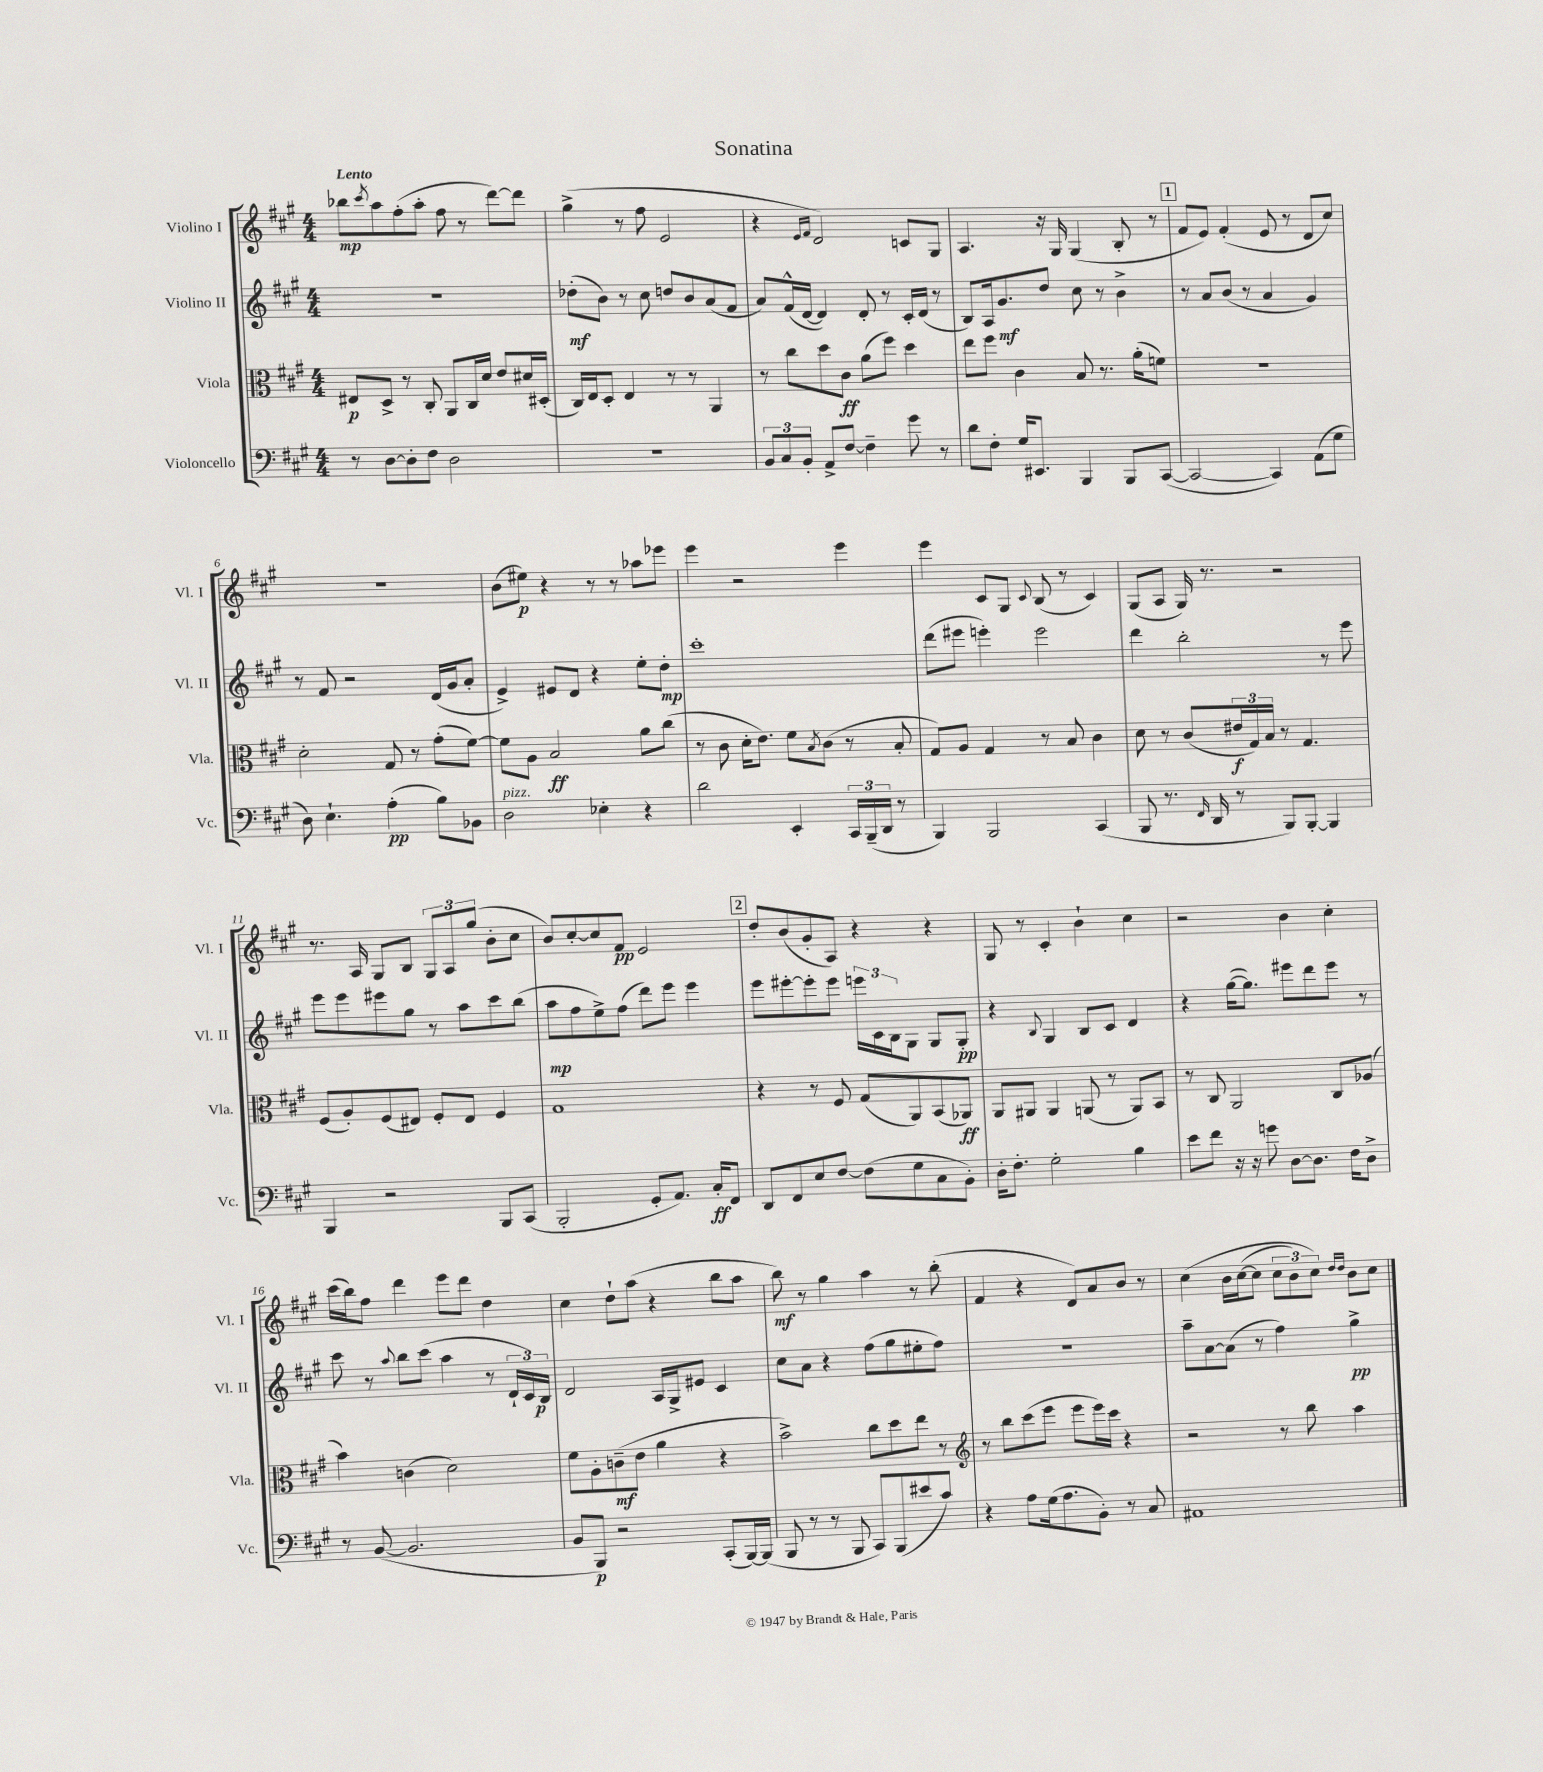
\header { title = "Sonatina" }
<<
\new StaffGroup <<
\new Staff = "s0" \with { instrumentName = "Violino I" shortInstrumentName = "Vl. I" } {
    \clef treble \key a \major \numericTimeSignature \time 4/4 \tempo "Lento"
    bes''8\mp \acciaccatura { cis'''8 } a''8 fis''8-.( a''8-. fis''8 r8 d'''8~) d'''8 |
    gis''4->( r8 fis''8 e'2 |
    r4 \grace { e'16 fis'16 } d'2) c'8 gis8 |
    a4. r16 gis16 gis4( b8-. r8 |
    \mark \markup { \box "1" } fis'8 e'8) fis'4-.( e'8 r8 d'8 cis''8) |
    R1 |
    b'8( eis''8\p) r4 r8 r8 aes''8 ees'''8 |
    e'''4 r2 e'''4 |
    e'''4 cis'8 gis8 \appoggiatura { cis'8 } b8( r8 cis'4) |
    gis8( a8 gis16) r8. r2 |
    r8. a16 gis8 b8 \tuplet 3/2 { gis8 a8 gis''8( } b'8-. cis''8 |
    b'8) cis''8~-. cis''8 fis'8\pp e'2 |
    \mark \markup { \box "2" } d''8-. b'8( gis'8-. a8) r4 r4 |
    gis8 r8 cis'4-. b'4-! cis''4 |
    r2 b'4 cis''4-. |
    cis'''16( b''16) fis''8 d'''4 e'''8 d'''8 d''4 |
    cis''4 d''8-! a''8( r4 b''8 a''8 |
    b''8\mf) r8 gis''4 a''4 r8 b''8-.( |
    fis'4 r4 d'8) a'8 b'8 r8 |
    cis''4\( b'16 cis''16~( cis''8 \tuplet 3/2 { cis''8 b'8) cis''8\) } \grace { d''16 d''16 } b'8 cis''8 \bar "|." |
}
\new Staff = "s1" \with { instrumentName = "Violino II" shortInstrumentName = "Vl. II" } {
    \clef treble \key a \major \numericTimeSignature \time 4/4
    R1 |
    des''8-.\mf( b'8) r8 cis''8 d''8 b'8 a'8( fis'8 |
    a'8) fis'16-^( d'16~ d'4) d'8-. r8 cis'16-. d'16( r8 |
    b8) a16 gis'8.\mf d''8 cis''8 r8 b'4-> |
    \mark \markup { \box "1" } r8 a'8 b'8( r8 a'4 gis'4) |
    r8 fis'8 r2 d'16( gis'16 a'8-. |
    e'4->) eis'8 d'8 r4 e''8-. d''8-.\mp |
    cis'''1-. |
    d'''8( eis'''8 e'''4-.) e'''2 |
    d'''4 b''2-. r8 e'''8 |
    e'''8 e'''8 eis'''8 gis''8 r8 a''8 cis'''8 b''8( |
    a''8\mp fis''8 e''8->) fis''8( d'''8) e'''8 e'''4 |
    \mark \markup { \box "2" } e'''8 eis'''8~-. eis'''8-. eis'''8 \tuplet 3/2 { e'''16 cis'16 b16 } gis8 gis8 gis8-.\pp |
    r4 \appoggiatura { b8 } gis4 b8 cis'8 d'4 |
    r4 gis''16~( gis''8.) eis'''8 d'''8 eis'''8 r8 |
    cis'''8 r8 \appoggiatura { a''8 } b''8 cis'''8( a''4 r8 \tuplet 3/2 { d'16-! cis'16) b16\p } |
    d'2 a16 gis16-> eis'8 cis'4 |
    cis''8 a'8 r4 fis''8( gis''8 eis''8-. fis''8) |
    R1 |
    a''8-- a'8~ a'8( r8 fis''4) gis''4->\pp \bar "|." |
}
\new Staff = "s2" \with { instrumentName = "Viola" shortInstrumentName = "Vla." } {
    \clef alto \key a \major \numericTimeSignature \time 4/4
    eis8\p d8-> r8 cis8-. a,8 cis16 d'16 e'8 dis'16 dis16-.( |
    cis16) e16 d8-. e4 r8 r8 a,4 |
    r8 cis''8 d''8 cis'8\ff a'8( fis''8) d''4 |
    e''8 fis''8 cis'4 b8 r8. a'16-.( f'8) |
    \mark \markup { \box "1" } R1 |
    d'2-. gis8 r8 gis'8-.( fis'8~) |
    fis'8 a8 b2\ff a'8 cis''8( |
    r8 cis'8 d'16-. e'8.) fis'8 \acciaccatura { b8 } cis'8( r8 b8-. |
    gis8) a8 gis4 r8 b8 cis'4 |
    d'8 r8 cis'8( \tuplet 3/2 { eis'16\f gis16) b16 } r8 gis4. |
    fis8( a8-.) fis8( eis8) fis8-. eis8 fis4 |
    gis1 |
    \mark \markup { \box "2" } r4 r8 fis8 gis8( a,8) b,8( aes,8\ff) |
    a,8 ais,8 ais,4 a,8( r8 a,8) b,8 |
    r8 cis8 a,2 cis8 aes8( |
    b'4) c'4( d'2) |
    fis'8 a8-. c'8--\mf( e'8 a'4 r4 |
    b'2->) cis''8 d''8 e''8 r8 |
    \clef treble r8 b''8 cis'''8( e'''8 e'''8 e'''16) cis'''16 r4 |
    r2 r8 b''8 a''4 \bar "|." |
}
\new Staff = "s3" \with { instrumentName = "Violoncello" shortInstrumentName = "Vc." } {
    \clef bass \key a \major \numericTimeSignature \time 4/4
    r8 d8~ d8-. fis8 d2 |
    r1 |
    \tuplet 3/2 { b,8 cis8 b,8-. } a,8-> fis8~ fis4-- gis'8 r8 |
    d'8 fis8-. gis16 eis,8. b,,4 b,,8 cis,8~( |
    \mark \markup { \box "1" } cis,2~ cis,4) a,8( gis8 |
    d8) e4.-! a4-.\pp( b8) bes,8 |
    d2^\markup { \italic "pizz." } ees4-. r4 |
    d'2 e,4-. \tuplet 3/2 { cis,16 b,,16--( d,16 } r8 |
    b,,4) b,,2 cis,4( |
    b,,8 r8. \grace { fis,16 } d,16 r8 b,,8) b,,8~-. b,,4 |
    b,,4 r2 b,,8 cis,8( |
    b,,2-. gis,8-. a,8.) cis16-.\ff fis,8 |
    \mark \markup { \box "2" } d,8 fis,8 e8 fis8~ fis8( gis8 cis8 b,8-.) |
    d16-. fis8.-. gis2-. b4 |
    e'8 fis'8 r16 r16 g'8 d8~ d8. fis16 d8-> |
    r8 b,8~( b,2. |
    b,8 b,,8\p) r2 cis,8-.( b,,16~) b,,16( |
    b,,8 r8 r8 b,,8 cis,8) b,,8( eis'8 cis'8) |
    r4 a8 gis16( a8. b,8-.) r8 cis8 |
    ais,1 \bar "|." |
}
>>
>>
